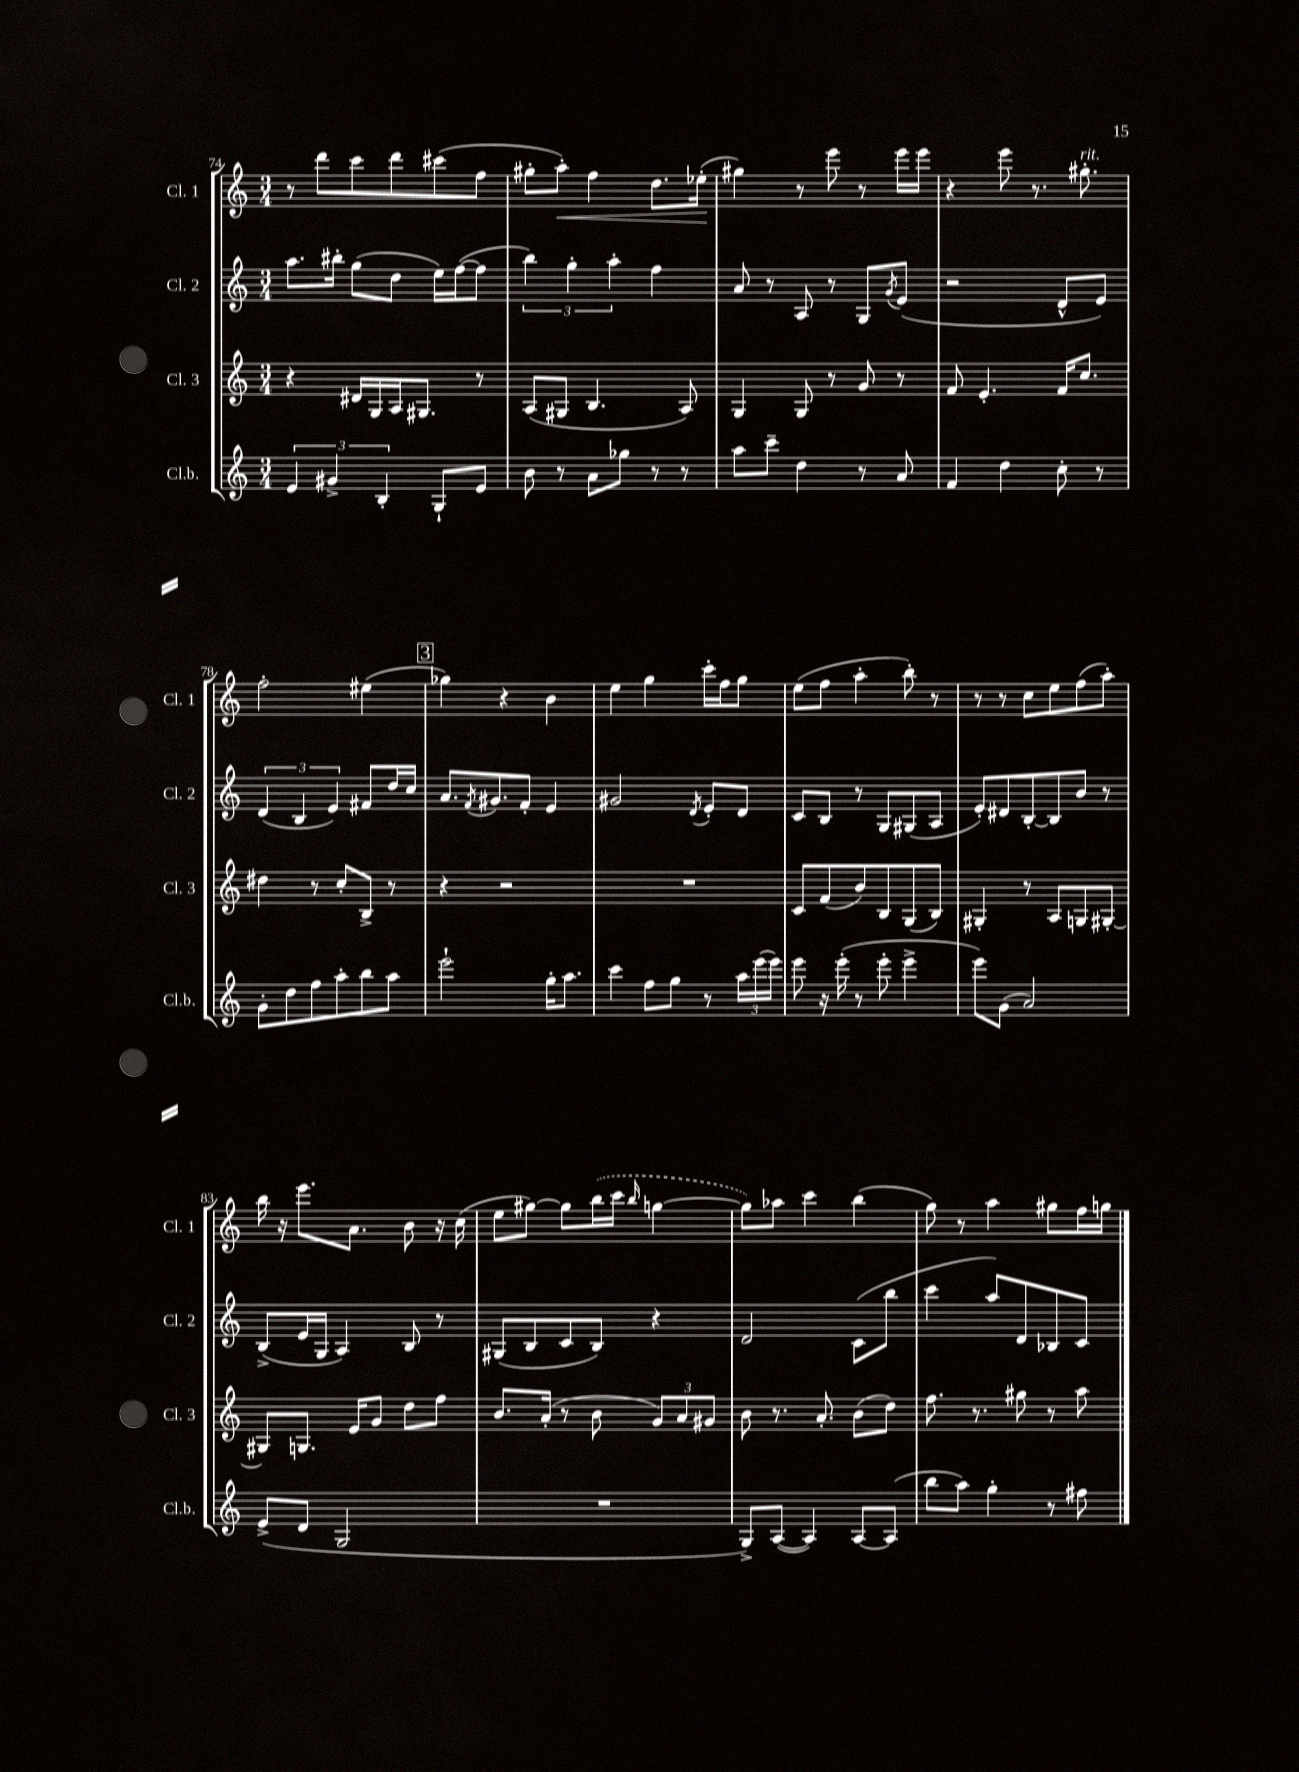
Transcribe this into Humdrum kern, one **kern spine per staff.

**kern	**kern	**kern	**kern
*staff4	*staff3	*staff2	*staff1
*clefG2	*clefG2	*clefG2	*clefG2
*k[]	*k[]	*k[]	*k[]
*M3/4	*M3/4	*M3/4	*M3/4
6e/	4r	8.aa\L	8r
.	.	.	8ddd\L
6g#^/	.	.	.
.	.	16bb#'\Jk	.
.	16d#/LL	(8gg\L	8ccc\
.	16G/	.	.
6B'/	.	.	.
.	16A/J	8dd\J	8ddd\
.	8.G#/J	.	.
8G`/L	.	16ee\LL)	(8ccc#\
.	.	([16ff\J	.
8e/J	8r	8ff\]J	8ff\J
=	=	=	=
8b\	(8A/L	6bb\)	8gg#'\L
8r	8G#/J	.	8aa'\J)
.	.	6gg'\	.
8a\L	4.B/	.	4ff\
.	.	6aa'\	.
8gg-\J	.	.	.
8r	.	4ff\	8.dd\L
8r	8A/)	.	.
.	.	.	(16ee-'\Jk
=	=	=	=
8aa\L	4G/	8a/	4gg#\)
8ccc~\J	.	8r	.
4dd\	8G/	8A/	8r
.	8r	8r	8eee\
8r	8g/	8G/L	8r
.	.	8qg/	.
8a/	8r	(8e/J	16eee\LL
.	.	.	16eee\JJ
=	=	=	=
4f/	8f/	2r	4r
.	4.e'/	.	.
4dd\	.	.	8eee\
.	.	.	8.r
8cc'\	16f/LK	8d^^/L	.
.	8.cc/J	.	8.gg#'\
8r	.	8e/J)	.
=	=	=	=
8g'\L	4dd#\	(6d/	2ff'\
8dd\	.	.	.
.	.	6B/	.
8ff\	8r	.	.
.	.	6e/)	.
8aa'\	8cc'/L	.	.
8bb\	8B^/J	8f#/L	(4ee#\
8aa\J	8r	16dd/L	.
.	.	16cc/JJ	.
=	=	=	=
2eee`\	4r	8.a/L	4gg-\)
.	.	8qf/	.
.	.	8.g#/	.
.	2r	.	4r
.	.	8f'/J	.
16gg'\LK	.	4e/	4b\
8.aa\J	.	.	.
=	=	=	=
4ccc\	2.r	2g#/	4ee\
8ff\L	.	.	4gg\
8gg\J	.	.	.
.	.	8qd/	.
8r	.	8e'/L	16ccc'\LL
.	.	.	16ff\J
24aa\LL	.	8d/J	8gg\J
(24eee\	.	.	.
24eee\JJ)	.	.	.
=	=	=	=
8eee\	8c/L	8c/L	(8ee\L
16r	(8f/	8B/J	8ff\J
(16eee'\	.	.	.
8r	8b/)	8r	4aa'\
8eee'\	8B/	8G/L	.
4eee^\	(8G/	(8G#/	8bb'\)
.	8B/J)	8A/J	8r
=	=	=	=
8eee\L)	4G#'/	8e'/L)	8r
(8g\J	.	8d#/	8r
2a/)	8r	[8B'/	8cc\L
.	8A/L	8B/]	8ee\
.	8G/	8b/J	(8ff\
.	[8G#'/J	8r	8aa'\J)
=	=	=	=
(8e^/L	8G#/]L	(8B^/L	16bb\
.	.	.	16r
8d/J	8.G/J	16e/L	8.eee\L
.	.	16G/JJ	.
2G/	.	4A/)	.
.	16e/LK	.	8.a\J
.	8g/J	.	.
.	8dd\L	8B/	8b\
.	8ff\J	8r	16r
.	.	.	(16cc\
=	=	=	=
2.r	8.b/L	(8G#/L	8ee\L
.	.	8B/	[8gg#\J)
.	(16a'/Jk	.	.
.	8r	8c/	8gg#\]L
.	8b\	8B/J)	(16bb\L
.	.	.	16ccc\JJ
.	.	.	16qqbb/
.	12g/L)	4r	[4gg\
.	12a/	.	.
.	12g#/J	.	.
=	=	=	=
8G^/L)	8b\	2d/	8gg\]L)
([8A/J	8.r	.	8aa-\J
4A/])	.	.	4ccc\
.	8.a'/	.	.
[8A/L	(8b\L	(8c\L	(4bb\
(8A/]J	8dd\J)	8bb\J	.
=	=	=	=
8bb\L	8.ff\	4ccc\	8gg\)
8aa\J)	.	.	8r
.	8.r	.	.
4gg'\	.	8aa/L)	4aa\
.	8gg#\	8d/	.
8r	8r	8B-/	8gg#\L
8ff#\	8aa\	8c/J	16ff\L
.	.	.	16gg\JJ
==	==	==	==
*-	*-	*-	*-
